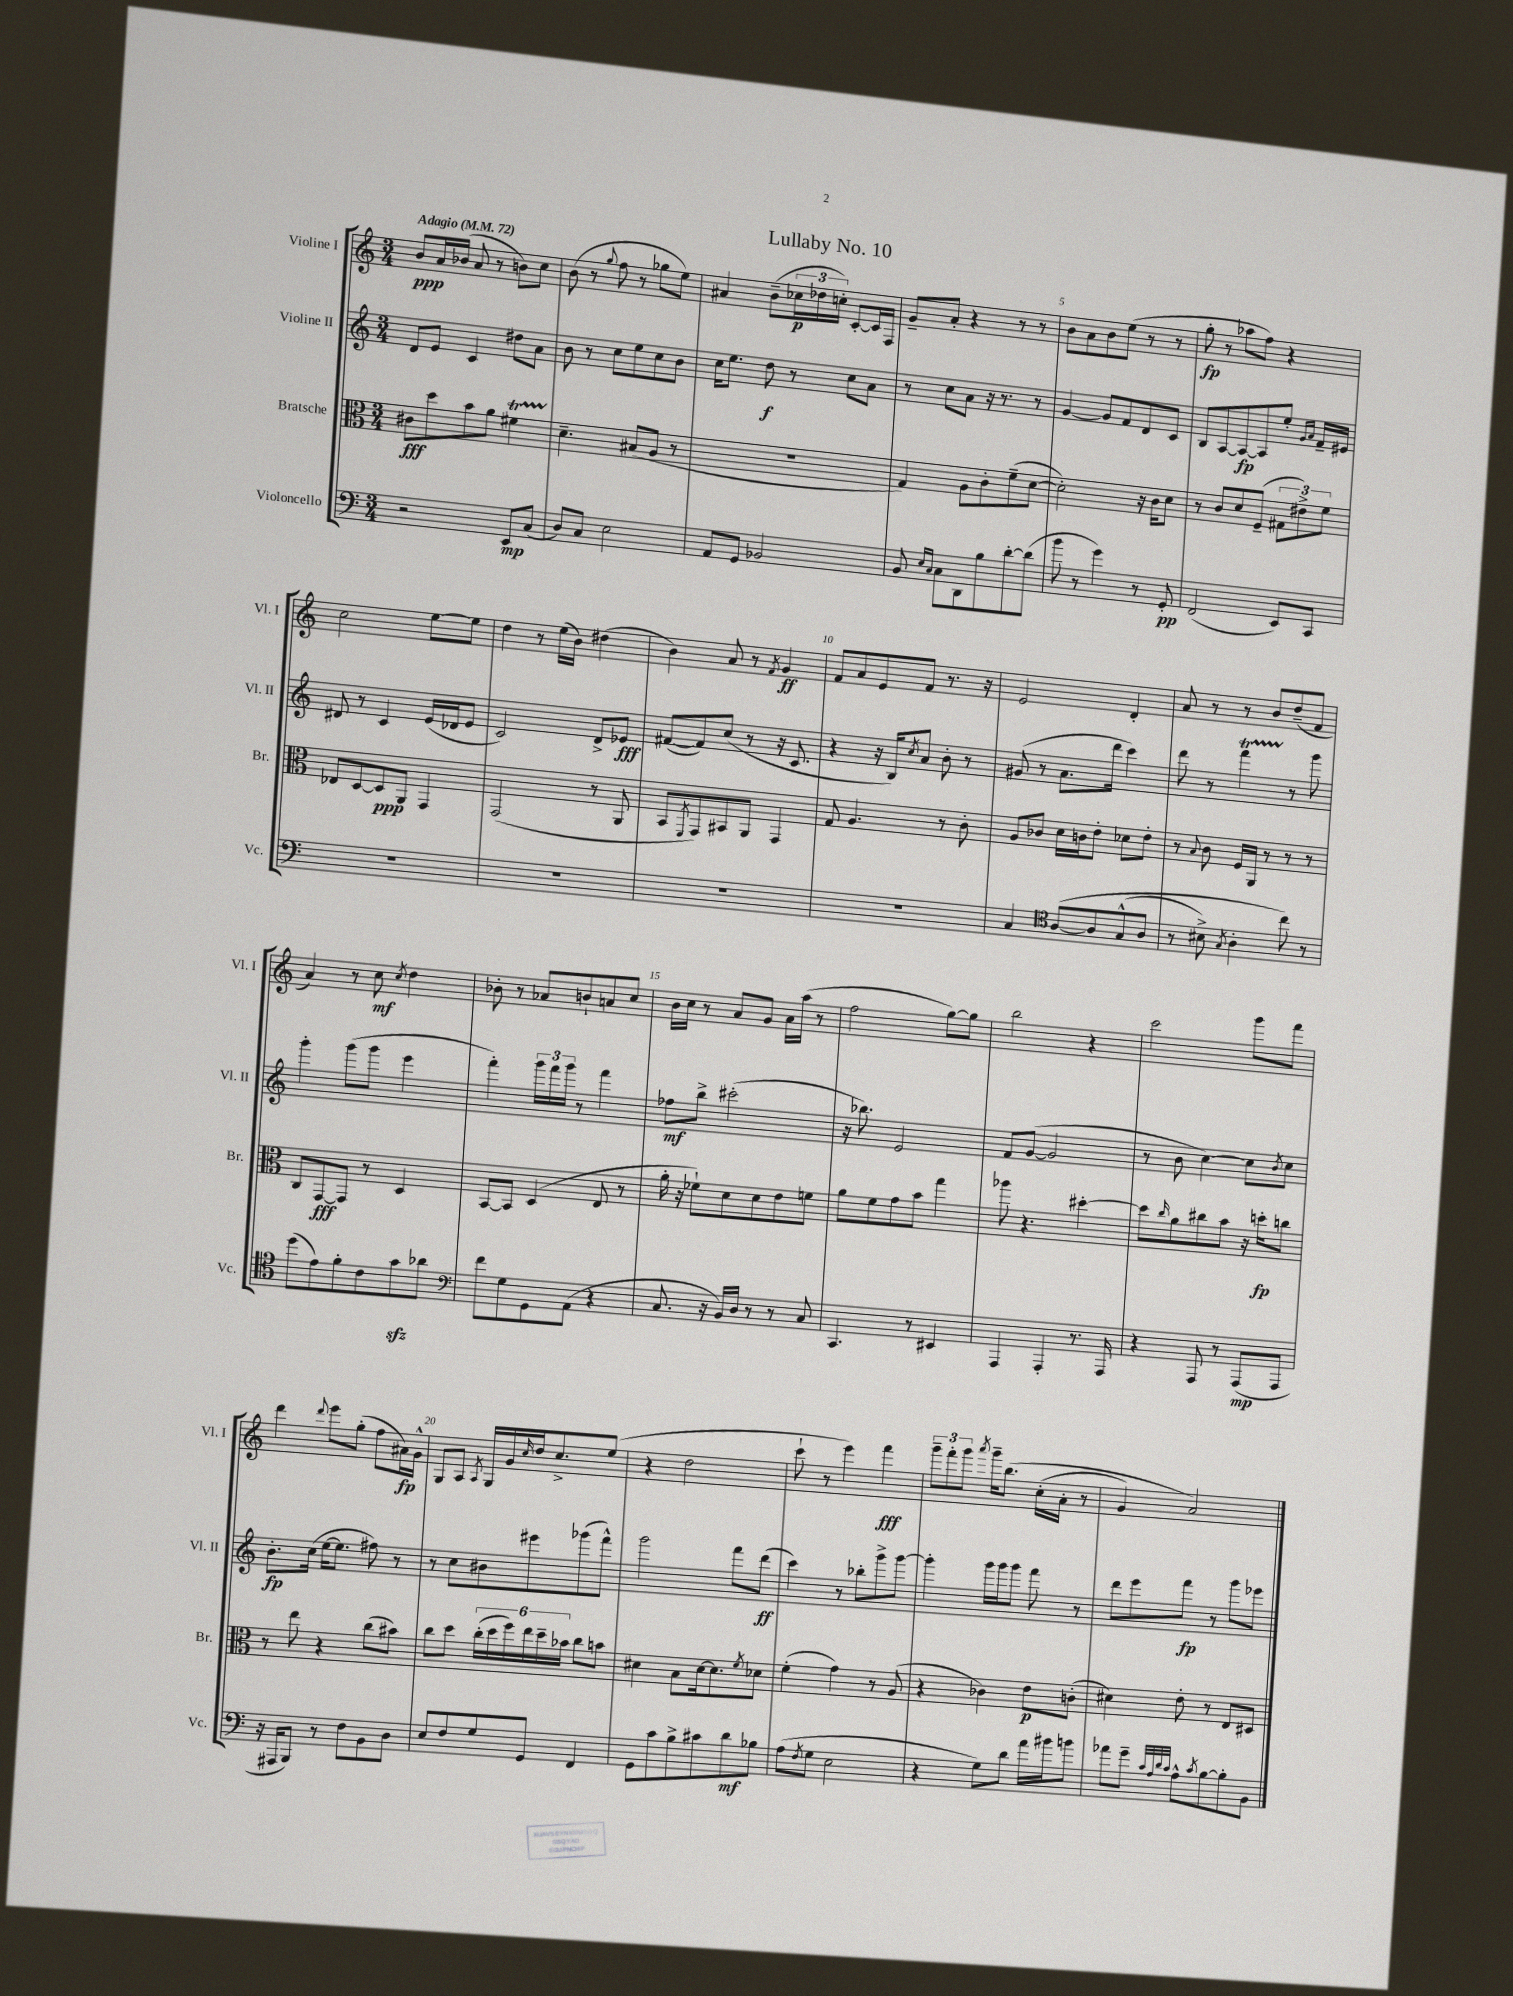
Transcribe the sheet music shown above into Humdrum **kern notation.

**kern	**kern	**kern	**kern
*staff4	*staff3	*staff2	*staff1
*clefF4	*clefC3	*clefG2	*clefG2
*k[]	*k[]	*k[]	*k[]
*M3/4	*M3/4	*M3/4	*M3/4
*MM72	*MM72	*MM72	*MM72
2r	8c#	8d	8b
.	8dd	8e	16a
.	.	.	(16b-
.	8b	4c	8a
.	8a	.	8r
8EE	4f#	8dd#	8b)
(8C	.	8a	8cc
=	=	=	=
8D)	4.d~	8b	(8b
8C	.	8r	8r
.	.	.	8qqgg
2E	.	8cc	8ff
.	(8B#	8ee	8r
.	8A	8cc	8gg-
.	8r	8b	8ee)
=	=	=	=
8AA	2.r	16cc	4a#
.	.	8.ee	.
8GG	.	.	.
2BB-	.	8dd	(8b~
.	.	8r	24cc-
.	.	.	24dd-
.	.	.	24cc')
.	.	8cc	[8c'
.	.	8a	16c]
.	.	.	16F
=	=	=	=
8BB	4G)	8r	8g~
16qqE	.	.	.
16qqC	.	.	.
8C	.	8cc	8a'
8DD	8A	8a	4r
8B	8c'	16r	.
.	.	8.r	.
[8d'	(8f~	.	8r
(8d]	[8d	8r	8r
=	=	=	=
8b	2d'])	[4g	8b
8r	.	.	8a
4g)	.	8g]	8b
.	.	8f	(8ee
8r	16r	8d	8r
.	16c	.	.
8GG'	8d	8c	8r
=	=	=	=
(2FF	8r	8B	8gg'
.	8c	[8A	8r
.	8d	8A_	8aa-
.	(8F~	8A]	8ff)
8EE)	12G#	8ee'	4r
.	12e#^)	.	.
.	.	16qqg	.
.	.	16qqa	.
8CC	.	16f~	.
.	12f	.	.
.	.	16e#	.
=	=	=	=
2.r	8E-	8d#	2cc
.	[8D	8r	.
.	8D]	4c	.
.	8AA	.	.
.	4GG	(16e	[8ee
.	.	16d-	.
.	.	8e	8ee]
=	=	=	=
2.r	(2GG	2c)	4dd
.	.	.	8r
.	.	.	(16ee
.	.	.	16b)
.	8r	8d^	(4dd#
.	8AA	8e-	.
=	=	=	=
2.r	8BB	([8f#	4b)
.	8qFF	.	.
.	8GG)	8f#])	.
.	8BB#	(8cc	8a
.	8AA	8r	8r
.	.	.	8qf
.	4GG	16r	4g
.	.	8.c	.
=	=	=	=
2.r	8G	4r	8f
.	4.A	.	8a
.	.	16r	8e
.	.	16B)	.
.	.	8qcc	.
.	.	8a	8f
.	8r	8b'	8.r
.	8c'	8r	.
.	.	.	16r
=	=	=	=
4C	8A	(8g#	2e
.	8c-	8r	.
*clefC4	*	*	*
&([8A	16d	8.a	.
.	16c	.	.
8A]	8e'	.	.
.	.	16ddd	.
(8G^^	8d-	4ccc)	4d'
8A	8e'	.	.
=	=	=	=
8r	8r	8ddd	8a
.	8qqB	.	.
8B#^)	8c	8r	8r
8qG	.	.	.
4A'	16F	4fff	8r
.	16AA	.	.
.	8r	.	8b
8cc&)	8r	8r	(8dd~
8r	8r	8ggg	8f
=	=	=	=
(8dd	8C	4ggg'	4a)
8e)	[8GG	.	.
8f'	8GG]	(8ggg	8r
8c	8r	8ggg	8cc
.	.	.	8qcc
8g	4D	4eee	4dd
8a-	.	.	.
=	=	=	=
*clefF4	*	*	*
8f	[8BB	4fff')	8b-'
8G	8BB]	.	8r
8GG	(4D	24ggg	8a-
.	.	24fff	.
.	.	24ggg	.
(8AA	.	8r	8b`
4r	8E	4fff	8a
.	8r	.	8cc
=	=	=	=
8.C	16a'	8ff-	16b
.	16r	.	16cc
.	8f-`)	8bb^	8r
16r	.	.	.
16BB)	8d	(2ccc#'	8a
16D	.	.	.
8r	8d	.	8g
8r	8e	.	16a
.	.	.	(16aa
8C	8f	.	8r
=	=	=	=
4.CC	8a	16r	2ff
.	.	8.bb-)	.
.	8f	.	.
.	8g	2e	.
8r	8b	.	.
4EE#	4gg	.	[8gg)
.	.	.	8gg]
=	=	=	=
4AAA	8aa-	8f	2bb
.	4.r	([8g	.
4AAA'	.	2g]	.
8.r	[4dd#'	.	4r
16AAA	.	.	.
=	=	=	=
4r	8dd#]	8r	2ccc
.	16qqcc	.	.
.	8a	8b	.
8AAA	8cc#	[4cc)	.
8r	8b	.	.
(8AAA	16r	8cc]	8ggg
.	16dd'	.	.
.	.	8qb	.
8AAA	8cc	8cc	8fff
=	=	=	=
16r	8r	8.b'	4ddd
16AAA#	.	.	.
8BBB)	8ee	.	.
.	.	(16cc	.
.	.	.	8qqddd
8r	4r	[16ee	8eee
.	.	8.ee]	.
8F	.	.	(8gg'
8BB	(8cc	8ff#)	8ff
8D	8b#)	8r	16a#)
.	.	.	16g^^
=	=	=	=
8E	8cc	8r	8G
8F	8dd	8cc	8A
.	.	.	8qA
8G	(24cc'	8b#	16G
.	24dd	.	.
.	.	.	16g
.	24ff)	.	.
.	.	.	16qqcc
8GG	24ee	8eee#	16dd
.	24dd~	.	.
.	.	.	8.cc^
.	24b-	.	.
4FF	8cc	(8ggg-	.
.	8b	8fff^^)	(8ee
=	=	=	=
8GG	4d#	2ggg	4r
8c	.	.	.
8B^	8B	.	2dd
8c#	[16d#	.	.
.	8.d#]	.	.
8d	.	8fff	.
.	8qf	.	.
8B-	8d-	(8ddd	.
=	=	=	=
(8A	(4f'	4ccc)	8ccc`
8qF	.	.	.
8G	.	.	8r
2E	4g)	8r	4eee)
.	.	8bb-'	.
.	8r	8ggg^	4fff
.	(8A	[8ggg	.
=	=	=	=
4r	4r	4ggg']	12ggg~
.	.	.	12fff'
.	.	.	12ggg
.	.	.	8qaaa
8G)	4c-)	16ggg	16ggg~
.	.	16ggg	&(8.bb
8d	.	8ggg	.
16a	8e	8fff	(16cc'
16b#	.	.	16a'
8b	(8c'	8r	8r
=	=	=	=
8a-	4d#)	8ddd	4g)
8g~	.	8eee	.
32qqc	.	.	.
32qqA	.	.	.
32qqd	.	.	.
32qqc	.	.	.
8A^^	8e'	8fff	2a&)
8qc	.	.	.
[8B	8r	8r	.
8B']	8E	8ggg	.
8BB	8D#	8eee-	.
==	==	==	==
*-	*-	*-	*-
